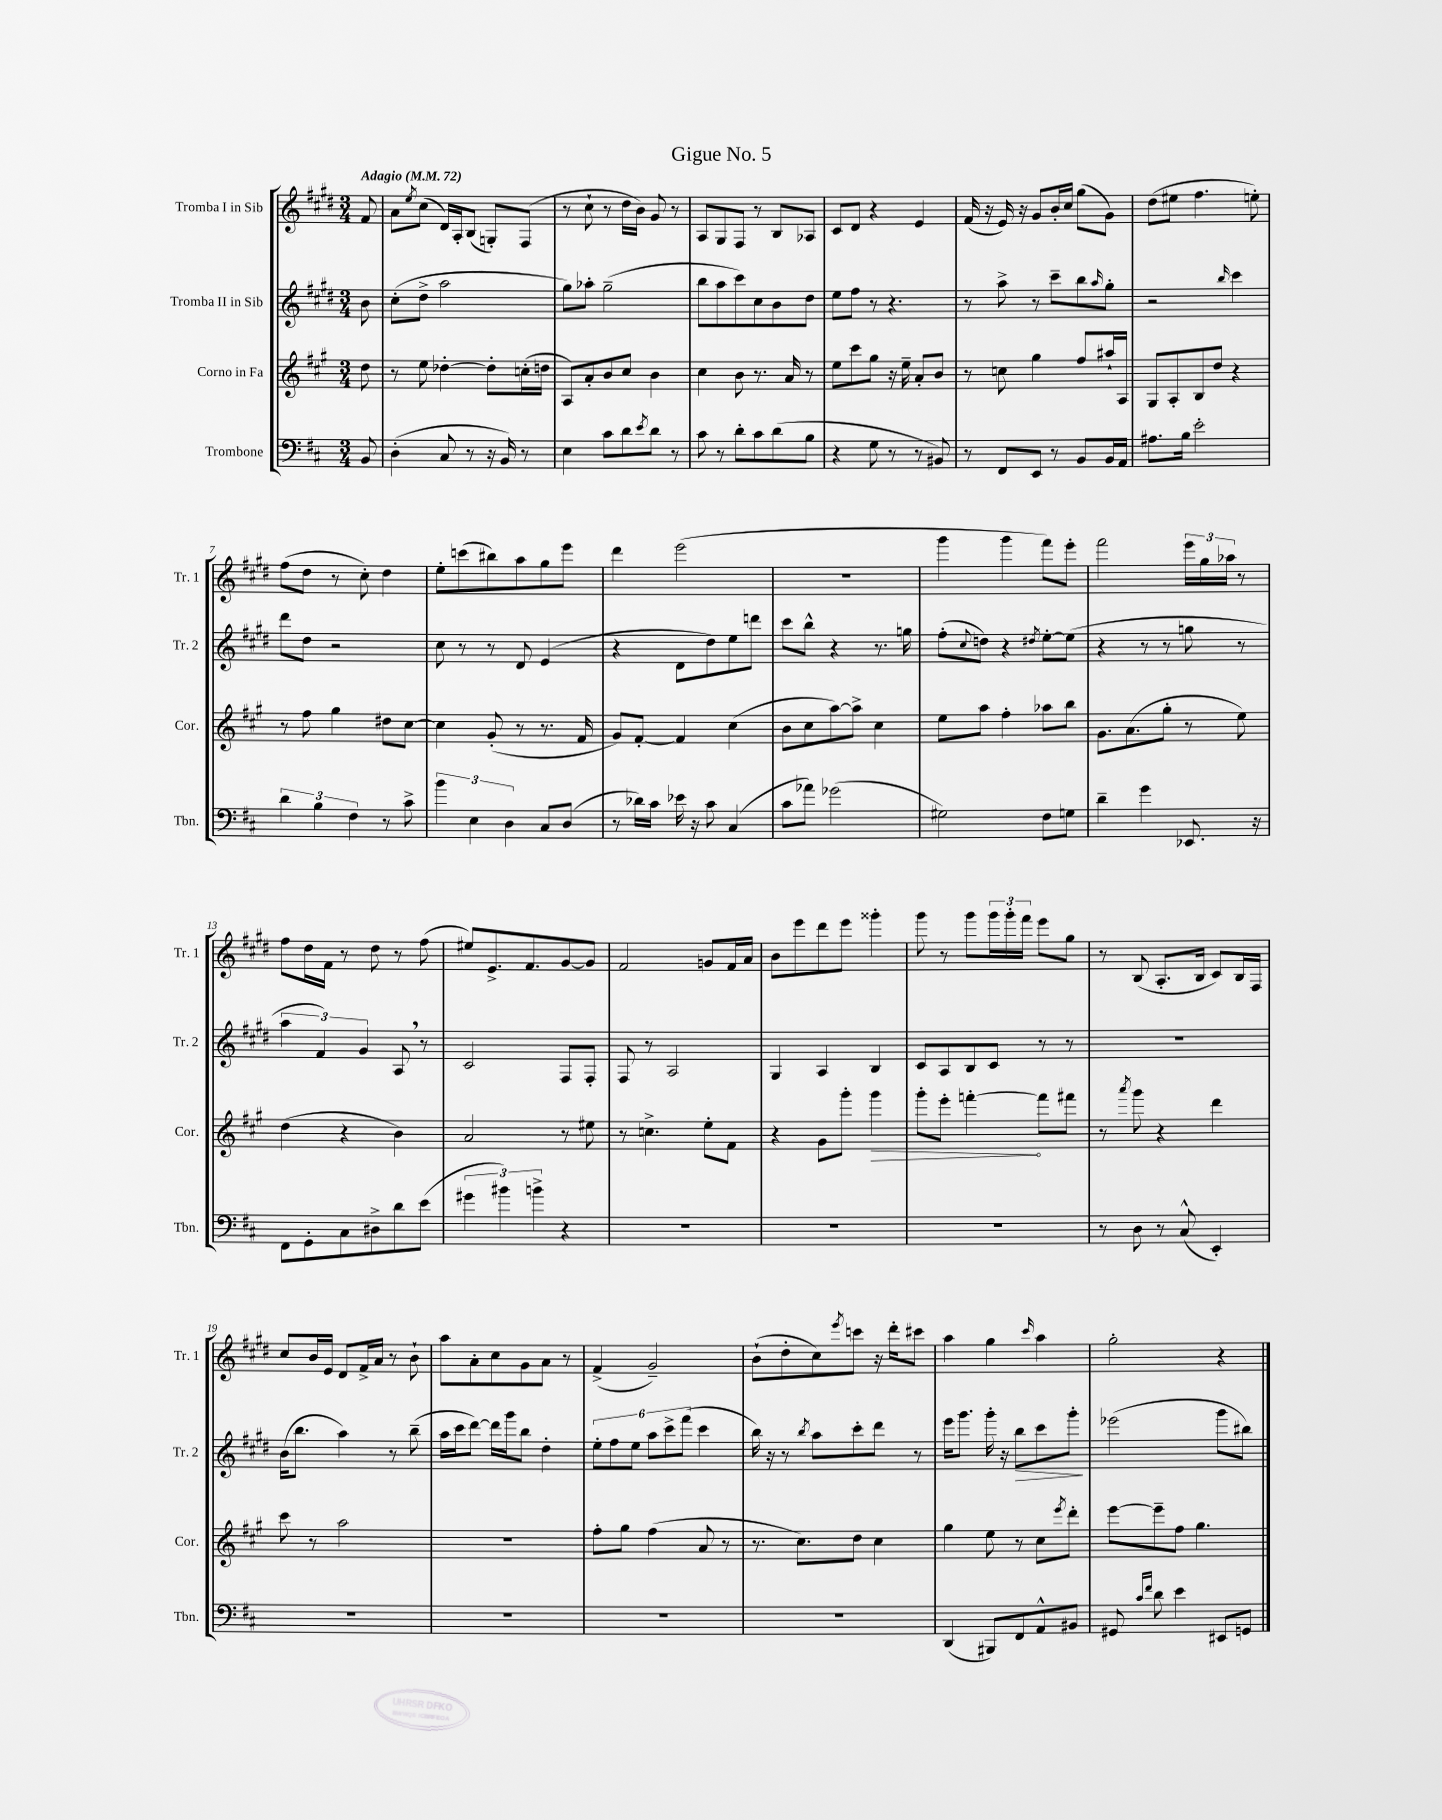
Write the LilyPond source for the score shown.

\header { title = "Gigue No. 5" }
<<
\new StaffGroup <<
\new Staff = "s0" \with { instrumentName = "Tromba I in Sib" shortInstrumentName = "Tr. 1" } {
    \clef treble \key e \major \numericTimeSignature \time 3/4 \partial 8 \tempo "Adagio" 4 = 72
    fis'8 |
    a'8 \acciaccatura { e''8 } cis''8( dis'16) a16-. b8( g8-.) fis8( |
    r8 cis''8-! r8 dis''16 b'16) gis'8 r8 |
    a8 gis8 fis8 r8 b8 aes8 |
    cis'8 dis'8 r4 e'4 |
    fis'16( r16 e'16) r16 gis'8 b'16-. cis''16 gis''8( gis'8) |
    dis''8( eis''8 fis''4. e''8-.) |
    fis''8( dis''8 r8 cis''8-.) dis''4 |
    e''8-. c'''8( bis''8) a''8 gis''8 e'''8 |
    dis'''4 e'''2( |
    R2. |
    gis'''4 gis'''4 fis'''8) e'''8-. |
    fis'''2 \tuplet 3/2 { e'''16 gis''16 aes''16 } r8 |
    fis''8 dis''16 fis'16 r8 dis''8 r8 fis''8( |
    eis''8) e'8.-> fis'8. gis'8~ gis'8 |
    fis'2 g'8 fis'16 a'16 |
    b'8 e'''8 dis'''8 e'''8 gisis'''4-. |
    gis'''8 r8 gis'''8 \tuplet 3/2 { gis'''16 gis'''16-. fis'''16 } e'''8 gis''8 |
    r8 b8( a8.-. b16 cis'8) b16 fis16 |
    cis''8 b'16 e'16 dis'8 fis'16-> a'16 r8 b'8-! |
    a''8 a'8-. cis''8 gis'8 a'8 r8 |
    fis'4->( gis'2--) |
    b'8-!( dis''8-. cis''8) \acciaccatura { e'''8 } c'''8 r16 dis'''16-. cis'''8 |
    a''4 gis''4 \grace { cis'''16 } a''4 |
    gis''2-. r4 \bar "|." |
}
\new Staff = "s1" \with { instrumentName = "Tromba II in Sib" shortInstrumentName = "Tr. 2" } {
    \clef treble \key e \major \numericTimeSignature \time 3/4 \partial 8
    b'8 |
    cis''8-.( dis''8-> a''2 |
    gis''8) aes''8-. gis''2--( |
    b''8 a''8 cis'''8) cis''8 b'8 dis''8 |
    e''8 fis''8 r8 r4. |
    r8 a''8-> r8 cis'''8-- b''8 \grace { a''16 } gis''8-. |
    r2 \grace { b''16 } cis'''4 |
    dis'''8 dis''8 r2 |
    cis''8 r8 r8 dis'8 e'4( |
    r4 dis'8 dis''8) e''8 d'''8 |
    cis'''8 b''8-^ r4 r8. g''16 |
    fis''8-.( \appoggiatura { cis''8 } d''8) r4 \acciaccatura { dis''8 } e''8~-. e''8( |
    r4 r8 r8 g''8 r8 |
    \tuplet 3/2 { a''4 fis'4) gis'4 } a8 \breathe r8 |
    cis'2 fis8 fis8-. |
    fis8 r8 a2 |
    gis4 a4 b4 |
    cis'8 a8 b8 cis'8 r8 r8 |
    R2. |
    b'16( b''8. a''4) r8 b''8--( |
    a''16 cis'''16 dis'''8~) dis'''16 gis'''16 b''8 dis''4-. |
    \tuplet 6/4 { e''8-. fis''8 e''8 a''8 cis'''8-> fis'''8( } cis'''4 |
    b''16) r16 r8 \acciaccatura { b''8 } a''8 cis'''8-. dis'''8 r8 |
    e'''16 gis'''8. gis'''16-. r16 b''8\> cis'''8 gis'''8-.\! |
    ees'''2( gis'''8 bis''8) \bar "|." |
}
\new Staff = "s2" \with { instrumentName = "Corno in Fa" shortInstrumentName = "Cor." } {
    \clef treble \key a \major \numericTimeSignature \time 3/4 \partial 8
    d''8 |
    r8 e''8 des''4~-. des''8-. c''16-.( d''16 |
    a8) a'8-. b'8 cis''8 b'4 |
    cis''4 b'8 r8. a'16 r8 |
    e''8 cis'''8 gis''8 r16 e''16-- a'8-. b'8 |
    r8 c''8 gis''4 fis''8 ais''16-! a16 |
    gis8 a8-. b8 d''8 r4 |
    r8 fis''8 gis''4 dis''8 cis''8~ |
    cis''4 gis'8-.( r8 r8. fis'16 |
    gis'8) fis'8~-. fis'4 cis''4( |
    b'8 cis''8 a''8~) a''8-> cis''4 |
    e''8 a''8 fis''4-. aes''8 b''8 |
    gis'8. a'8.( gis''8-. r8 e''8) |
    d''4( r4 b'4) |
    a'2 r8 eis''8 |
    r8 c''4.-> e''8-. fis'8 |
    r4 gis'8 gis'''8-. \once \override Hairpin.circled-tip = ##t gis'''4\> |
    gis'''8-. e'''8-. f'''4~-.\! f'''8 fis'''8 |
    r8 \acciaccatura { a'''8 } gis'''8 r4 d'''4 |
    cis'''8 r8 a''2 |
    R2. |
    fis''8-. gis''8 fis''4( a'8 r8 |
    r8. cis''8.) d''8 cis''4 |
    gis''4 e''8 r8 cis''8 \acciaccatura { e'''8 } d'''8-. |
    e'''8~ e'''8-- fis''8 gis''4. \bar "|." |
}
\new Staff = "s3" \with { instrumentName = "Trombone" shortInstrumentName = "Tbn." } {
    \clef bass \key d \major \numericTimeSignature \time 3/4 \partial 8
    b,8 |
    d4-.( cis8 r8 r16 b,16) r8 |
    e4 cis'8 d'8 \acciaccatura { e'8 } d'8 r8 |
    cis'8 r8 d'8-. cis'8 d'8( b8 |
    r4 g8 r8 r8 bis,8) |
    r8 fis,8 e,8 r8 b,8 b,16 a,16 |
    ais8. b16 e'2-. |
    \tuplet 3/2 { d'4 b4 fis4 } r8 cis'8-> |
    \tuplet 3/2 { b'4 e4 d4 } cis8 d8( |
    r8 des'16) cis'16 ees'16 r16 cis'8 cis4( |
    cis'8 aes'8) ges'2( |
    gis2) fis8 g8 |
    d'4-- g'4 ees,8. r16 |
    fis,8 g,8-. cis8 dis8-> d'8 e'8( |
    \tuplet 3/2 { gis'4 bis'4) b'4-> } r4 |
    R2. |
    R2. |
    R2. |
    r8 d8 r8 cis8-^( e,4-.) |
    R2. |
    R2. |
    R2. |
    R2. |
    d,4( bis,,8) fis,8 a,8-^ bis,8 |
    gis,8 \grace { cis'16 fis'16 } d'8 e'4 eis,8 g,8 \bar "|." |
}
>>
>>
